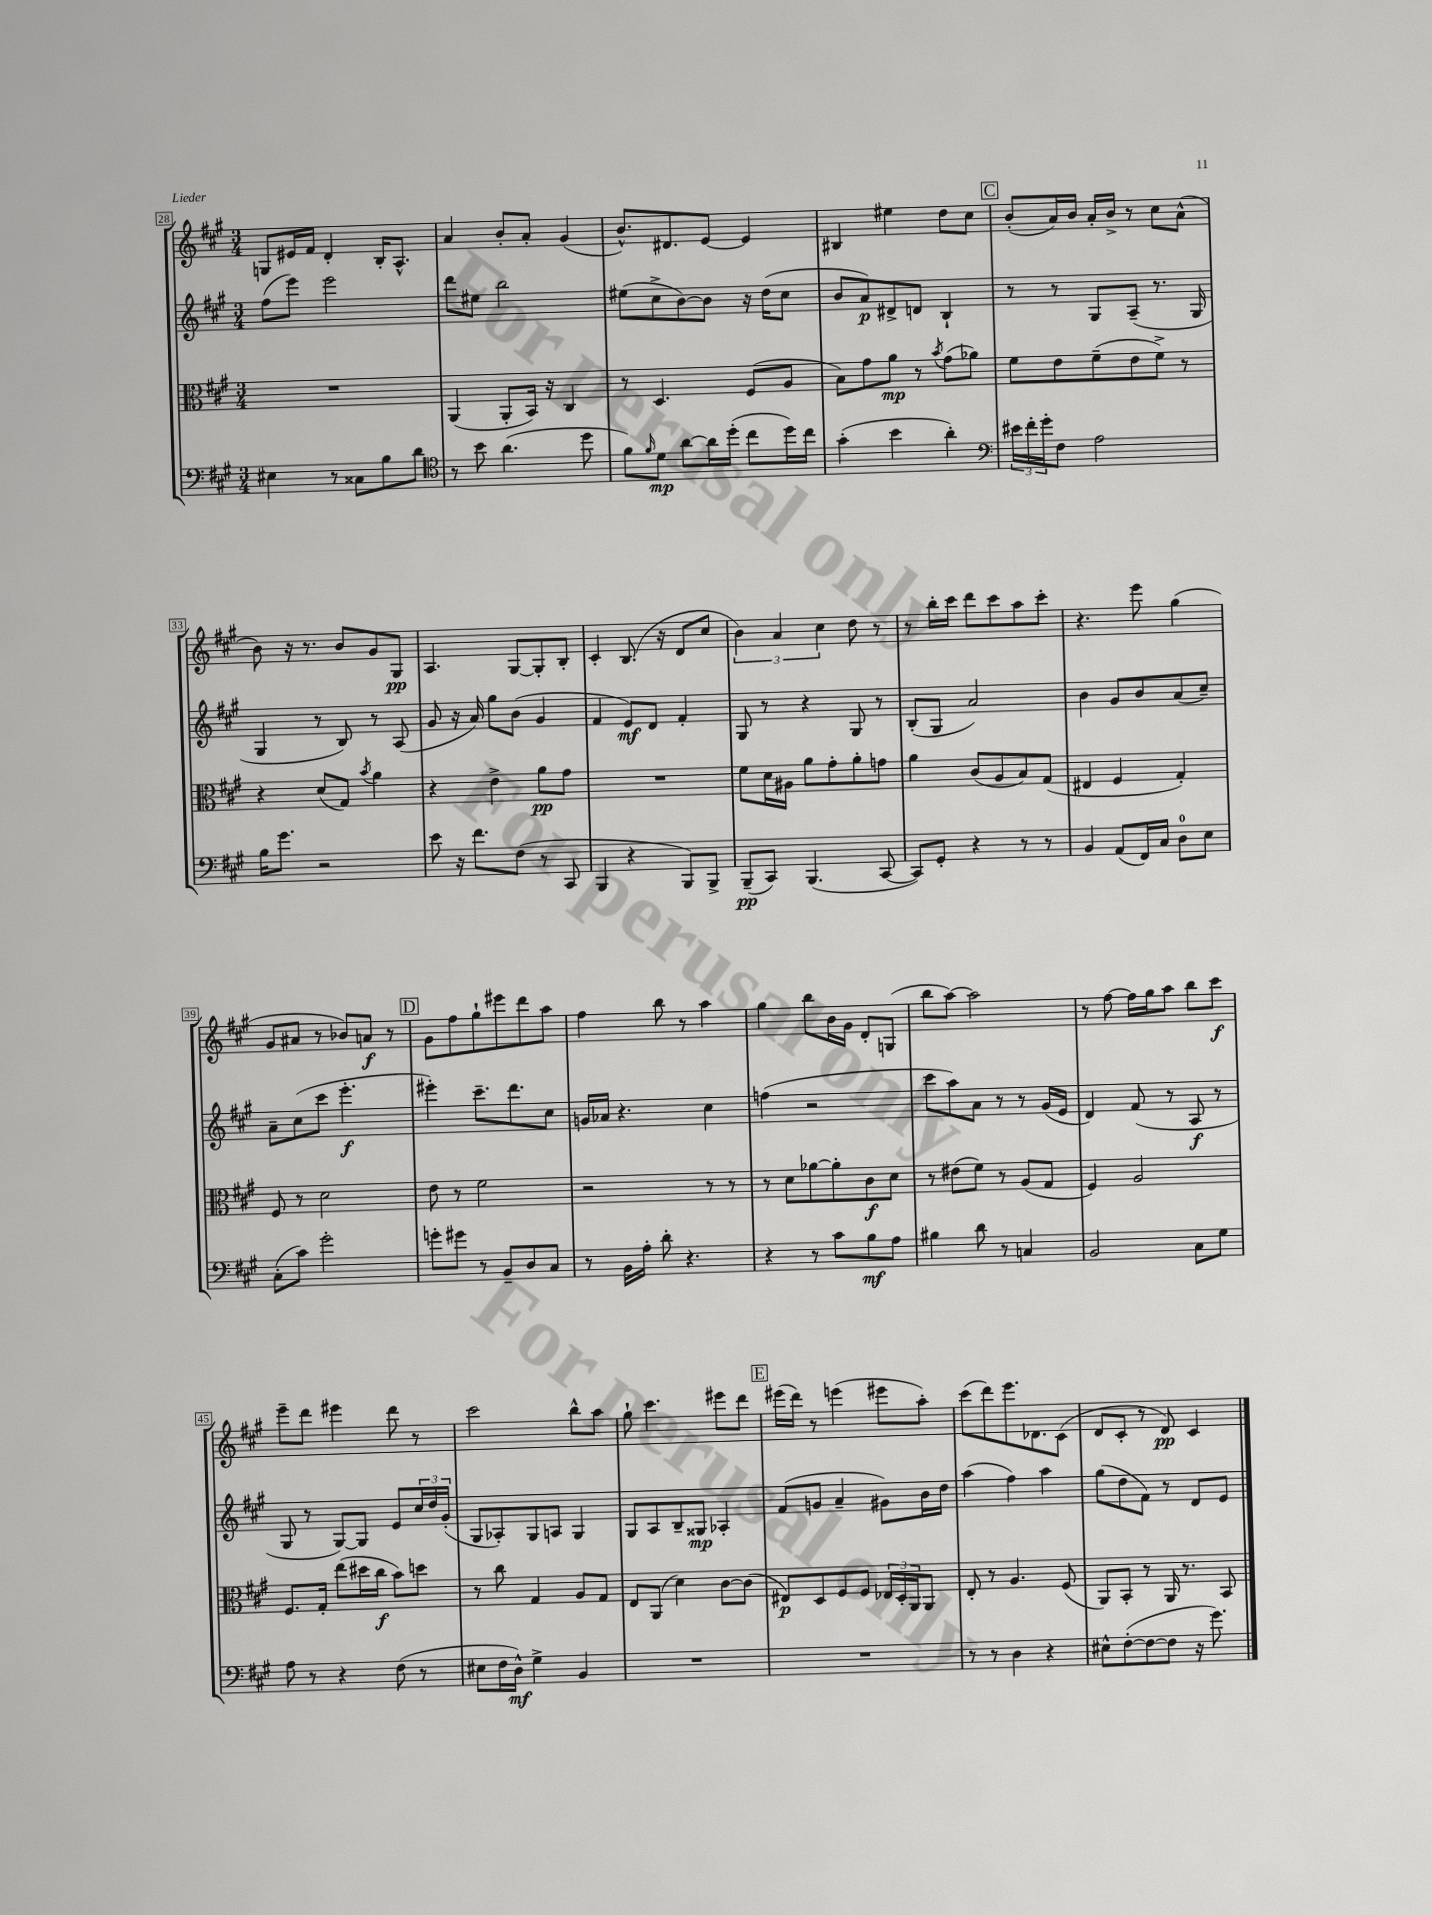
<<
\new StaffGroup <<
\new Staff = "s0" {
    \clef treble \key a \major \numericTimeSignature \time 3/4
    g8 eis'16 fis'16 d'4-. b16-. a8.-^ |
    a'4 b'8-. a'8-. gis'4( |
    b'8.-^) dis'8. e'8~ e'4 |
    bis4 eis''4 d''8 cis''8 |
    \mark \markup { \box "C" } b'8-.( a'16) b'16 a'16-. b'16-> r8 cis''8 a'8-^( |
    b'8) r16 r8. b'8 gis'8 gis8\pp |
    a4. gis8~ gis8-. b8-. |
    cis'4-. b8.( r16 d'8 cis''8 |
    \tuplet 3/2 { b'4) a'4 cis''4 } d''8 r8 |
    r8 b''16-. cis'''16 d'''8 cis'''8 a''8 cis'''8-. |
    r4. e'''8 gis''4( |
    gis'8 ais'8 r8 bes'8) a'8\f r8 |
    \mark \markup { \box "D" } gis'8 fis''8 gis''8-! eis'''8 d'''8 a''8 |
    fis''4 b''8 r8 a''4 |
    gis''4 b''8 b'16 gis'16 d'8-. g8( |
    b''8 a''8~) a''2 |
    r8 fis''8~ fis''16 gis''16 a''8 b''8 cis'''8\f |
    e'''8-- d'''8 eis'''4 d'''8 r8 |
    cis'''2 b''8-^ a''8 |
    gis''8-! cis'''4. eis'''8 d'''8 |
    \mark \markup { \box "E" } eis'''16( d'''16) r8 e'''4( eis'''8 a''8-.) |
    cis'''8( d'''8) e'''8. des'8. cis'8( |
    d'8 cis'8-. r8 d'8\pp) cis'4 \bar "|." |
}
\new Staff = "s1" {
    \clef treble \key a \major \numericTimeSignature \time 3/4
    fis''8( e'''8) e'''2 |
    d'''8 eis''8 b''2 |
    eis''8( cis''8-> b'8~) b'8 r16 d''16( cis''8 |
    b'8 a'8\p) dis'8-> d'8 b4-! |
    \mark \markup { \box "C" } r8 r8 gis8 a8--( r8. gis16 |
    gis4 r8 b8) r8 a8( |
    gis'8 r16 a'16) gis''8 b'8( gis'4 |
    fis'4 e'8\mf) d'8 fis'4-. |
    gis8 r8 r4 gis8 r8 |
    b8-.( gis8 a'2) |
    b'4 gis'8 b'8 a'8( cis''8--) |
    a'8-- cis''8( cis'''8 e'''4.-.\f |
    \mark \markup { \box "D" } eis'''4-.) cis'''8.-- d'''8. cis''8 |
    g'16 aes'16 r4. cis''4 |
    f''4( r2 |
    cis'''8 a''8) a'8 r8 r8 gis'16( e'16 |
    d'4) fis'8( r8 a8\f r8 |
    gis8 r8 gis8~) gis8 e'8 \tuplet 3/2 { cis''16 d''16 gis'16-.( } |
    gis8 aes8-.) gis8 a8 gis4 |
    gis8 a8 b8-- gisis8\mp aes4-. |
    \mark \markup { \box "E" } fis'8( g'8 a'4-- gis'8) b'16 d''16 |
    a''4( fis''4) a''4 |
    gis''8( d''8 fis'8) r8 d'8 e'8 \bar "|." |
}
\new Staff = "s2" {
    \clef alto \key a \major \numericTimeSignature \time 3/4
    R2. |
    a,4( a,8-. b,16) r16 cis4 |
    r8 d4. fis8( a8 |
    b8) gis'8 a'8\mp r8 \acciaccatura { b'8 } gis'8( aes'8) |
    \mark \markup { \box "C" } fis'8 e'8 fis'8--( e'8 fis'8->) r8 |
    r4 d'8( gis8) \acciaccatura { b'8 } a'4 |
    r4 e'4-> a'8\pp gis'8 |
    R2. |
    fis'8 d'16 ais16 a'8 gis'8-. a'8-. g'8 |
    a'4 cis'8( a8 b8) gis8( |
    eis4 fis4 gis4-.) |
    fis8 r8 d'2 |
    \mark \markup { \box "D" } e'8 r8 fis'2 |
    r2 r8 r8 |
    r8 d'8 aes'8~ aes'8-. cis'8\f d'8 |
    r8 eis'8( fis'8) r8 a8( gis8 |
    fis4) a2 |
    fis8. gis16-. e''8( dis''16 cis''16\f b'8) d''8 |
    r8 cis''8 gis4 a8 gis8 |
    e8 a,8( d'4) cis'8~ cis'8( |
    \mark \markup { \box "E" } eis8\p) d8 fis8 fis8 \tuplet 3/2 { ees16 d16-. a,16 } a,8 |
    e8-. r8 a4. fis8( |
    a,8) b,8-. r8 a,16 r8. b,8 \bar "|." |
}
\new Staff = "s3" {
    \clef bass \key a \major \numericTimeSignature \time 3/4
    eis4 r8 cisis8 b8 d'8 |
    \clef tenor r8 b'8 a'4.( d''8 |
    fis'8) \grace { fis'16 } d'8\mp a'8~ a'16 d''16-.( cis''8 d''16) cis''16 |
    gis'4-.( b'4 a'4-.) |
    \mark \markup { \box "C" } \clef bass \tuplet 3/2 { eis'16 fis'16-. gis'16-. } fis8 a2 |
    b16 gis'8. r2 |
    e'8 r16 fis'8. fis8( r8 cis,8 |
    b,,4 r4 b,,8) b,,8-> |
    b,,8--\pp( cis,8) b,,4.( cis,8~ |
    cis,8) gis,8-. r4 r8 r8 |
    b,4 a,8( fis,16) cis16 d8-0 e8 |
    cis8-.( cis'8) gis'2-. |
    \mark \markup { \box "D" } g'8-. gis'8 r8 b,8-- d8 cis8 |
    r8 b,16 a16-. d'8-. r4. |
    r4 r8 cis'8 b8\mf a8 |
    bis4 d'8 r8 c4 |
    b,2 cis8 gis8 |
    a8 r8 r4 fis8( r8 |
    eis8 fis16 d16-^\mf) gis4-> b,4 |
    R2. |
    \mark \markup { \box "E" } R2. |
    r8 r8 d4 r4 |
    eis8-^ fis8~-.( fis8~ fis8 r16 gis'8.) \bar "|." |
}
>>
>>
\layout { \context { \Score currentBarNumber = #28 \override BarNumber.stencil = #(make-stencil-boxer 0.1 0.3 ly:text-interface::print) } }
